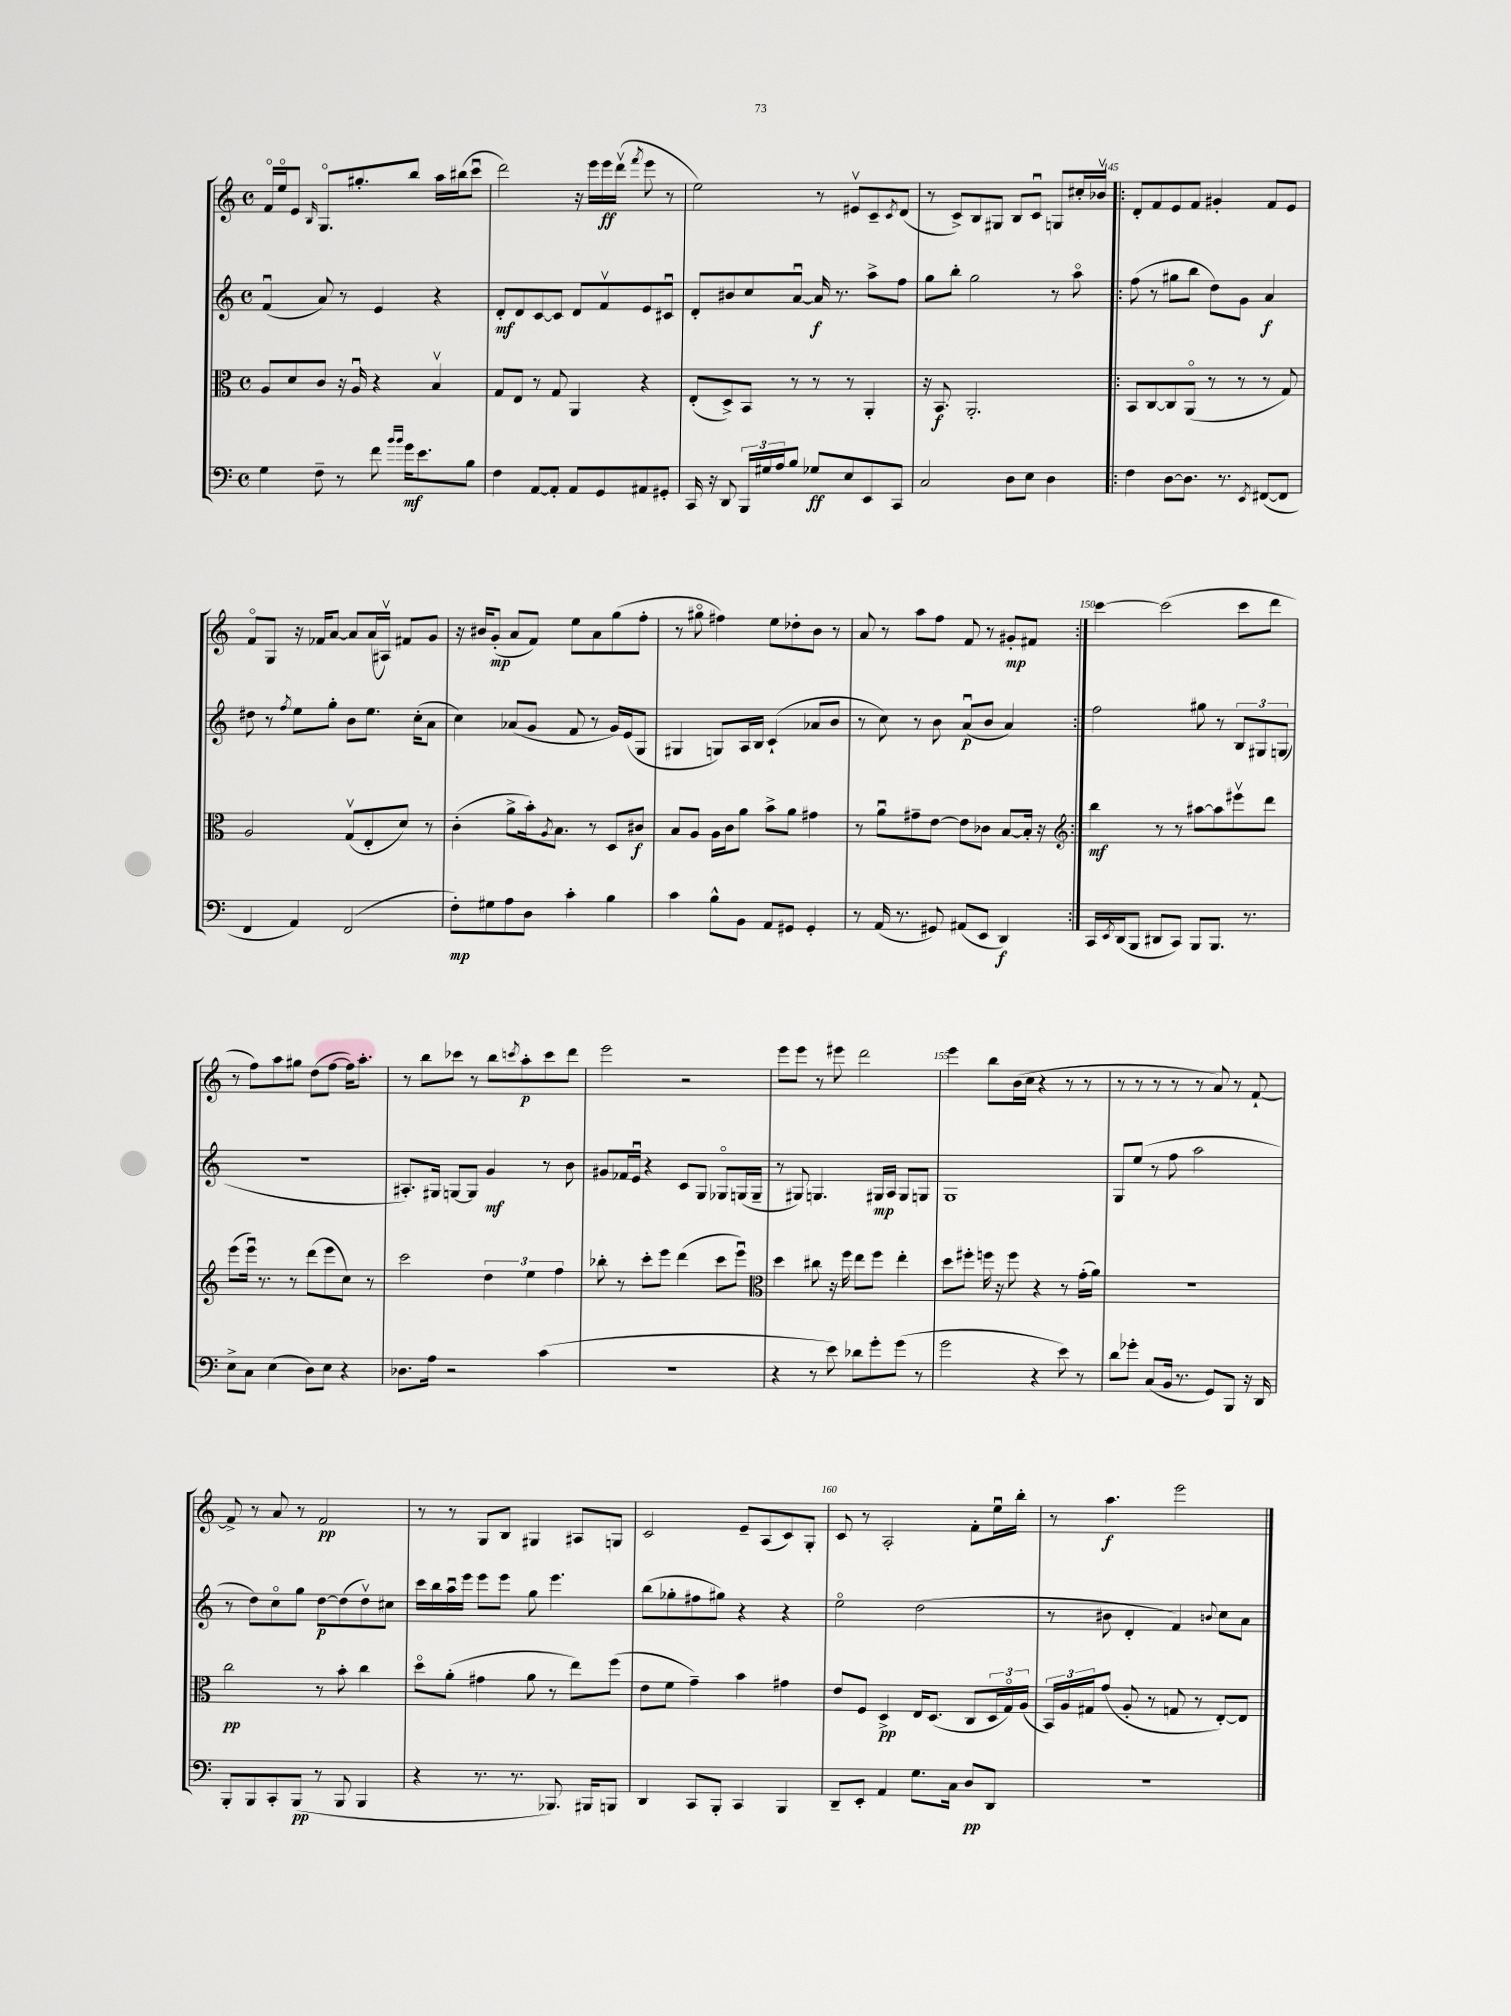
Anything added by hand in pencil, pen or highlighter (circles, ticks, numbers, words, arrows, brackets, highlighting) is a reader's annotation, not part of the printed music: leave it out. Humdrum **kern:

**kern	**dynam	**kern	**dynam	**kern	**dynam	**kern	**dynam
*part4	*part4	*part3	*part3	*part2	*part2	*part1	*part1
*staff4	*staff4	*staff3	*staff3	*staff2	*staff2	*staff1	*staff1
*clefF4	*	*clefC3	*	*clefG2	*	*clefG2	*
*k[]	*	*k[]	*	*k[]	*	*k[]	*
*M4/4	*	*M4/4	*	*M4/4	*	*M4/4	*
*met(c)	*	*met(c)	*	*met(c)	*	*met(c)	*
=141	=141	=141	=141	=141	=141	=141	=141
4G\	.	8A/L	.	(4fu/	.	16f/LL	.
.	.	.	.	.	.	16ee/J	.
.	.	8d/	.	.	.	8e/J	.
.	.	.	.	.	.	16qqB/	.
8F~\	.	8c/J	.	8a/)	.	8.G/L	.
8r	.	16r	.	8r	.	.	.
.	.	16Au/	.	.	.	8.gg#X'/	.
8f\	.	4r	.	4e/	.	.	.
16qqb/LL	.	.	.	.	.	.	.
16qqb/JJ	.	.	.	.	.	.	.
16g\KL	mf	.	.	.	.	8bb/J	.
8.e\	.	.	.	.	.	.	.
.	.	4Bv/	.	4r	.	16aa\LL	.
.	.	.	.	.	.	(16bb#X\J	.
8B\J	.	.	.	.	.	8cccu\J	.
=142	=142	=142	=142	=142	=142	=142	=142
4F\	.	8G/L	.	8d'/L	mf	2ddd\)	.
.	.	8E/J	.	8d/	.	.	.
[8AA/L	.	8r	.	[8c/	.	.	.
8AA'/J]	.	8G/	.	8c/J]	.	.	.
8AA/L	.	4AA/	.	8d/L	.	16r	.
.	.	.	.	.	.	16eee\LL	.
8GG/	.	.	.	8fv/	.	16eee\	ff
.	.	.	.	.	.	(16dddv\JJ	.
.	.	.	.	.	.	8qfff/	.
8AA#X/	.	4r	.	8e/	.	8eee\	.
8GG#X'/J	.	.	.	8c#Xu/J	.	8r	.
=143	=143	=143	=143	=143	=143	=143	=143
16CC/	.	(8E'/L	.	8d'/L	.	2ee\)	.
16r	.	.	.	.	.	.	.
8DD/	.	8D^/)	.	8b#X/	.	.	.
24BBB/LL	.	8BB/J	.	8cc/	.	.	.
24G#X/	.	.	.	.	.	.	.
24A/J	.	.	.	.	.	.	.
8B/J	.	8r	.	[8au/J	.	.	.
8G-X/L	ff	8r	.	16a/]	f	8r	.
.	.	.	.	8.r	.	.	.
8E/	.	8r	.	.	.	8e#Xv/L	.
8EE/	.	4AA'/	.	8aa^\L	.	8c~/	.
.	.	.	.	.	.	8qc/	.
8CC/J	.	.	.	8ff\J	.	(8d/J	.
=144	=144	=144	=144	=144	=144	=144	=144
2C/	.	16r	.	8gg\L	.	8r	.
.	.	8.BB/	f	.	.	.	.
.	.	.	.	8bb'\J	.	8c^/L)	.
.	.	2.AA'/	.	2gg\	.	8B/	.
.	.	.	.	.	.	8G#X/J	.
8D\L	.	.	.	.	.	8B/L	.
8E\J	.	.	.	.	.	8cu/J	.
4D\	.	.	.	8r	.	8Gn/L	.
.	.	.	.	8aa\	.	16cc#X'/L	.
.	.	.	.	.	.	16b-Xv/JJ	.
=145!|:	=145!|:	=145!|:	=145!|:	=145!|:	=145!|:	=145!|:	=145!|:
4F\	.	8BB/L	.	(8ff\	.	8d'/L	.
.	.	[8C/	.	8r	.	8f/	.
[8D\L	.	8C/]	.	8gg#X\L	.	8e/	.
8.D\J]	.	(8AA/J	.	8bb\J	.	8f/J	.
.	.	8r	.	8dd\L)	.	4g#X'/	.
8.r	.	.	.	.	.	.	.
.	.	8r	.	8g\J	.	.	.
8qEE/	.	.	.	.	.	.	.
([8FF#X/L	.	8r	.	4a/	f	8f/L	.
8FF#/J]	.	8G/)	.	.	.	8e/J	.
!!LO:LB:g=z
=146	=146	=146	=146	=146	=146	=146	=146
4FF/	.	2A/	.	8dd#X\	.	8f/L	.
.	.	.	.	8r	.	8G/J	.
.	.	.	.	8qff/	.	.	.
4AA/)	.	.	.	8ee\L	.	16r	.
.	.	.	.	.	.	16f-X/KL	.
.	.	.	.	8gg'\J	.	[8a/J	.
(2FF/	.	(8Gv/L	.	8b\L	.	8a/L]	.
.	.	8E'/	.	8.ee\J	.	(16a/L	.
.	.	.	.	.	.	16A#Xv/JJ)	.
.	.	8d/J)	.	.	.	8f#X/L	.
.	.	.	.	(16cc'\KL	.	.	.
.	.	8r	.	8a\J	.	8g/J	.
=147	=147	=147	=147	=147	=147	=147	=147
8F'\L)	mp	(4c'\	.	4cc\)	.	16r	.
.	.	.	.	.	.	16b#X/KL	.
8G#X\	.	.	.	.	.	(8g'/J	mp
8A\	.	8a^\L	.	(8a-X/L	.	8a/L	.
8D\J	.	16b'\k)	.	8g/J	.	8f/J)	.
.	.	8qA/	.	.	.	.	.
.	.	8.B\J	.	.	.	.	.
4c'\	.	.	.	8f/	.	8ee\L	.
.	.	8r	.	8r	.	8a\	.
4B\	.	8D/L	.	16g/LL)	.	(8gg\	.
.	.	.	.	(16e/J	.	.	.
.	.	8c#X/J	f	8G/J	.	8ff'\J	.
=148	=148	=148	=148	=148	=148	=148	=148
4c\	.	8B/L	.	4G#X/	.	8r	.
.	.	8A/J	.	.	.	8gg#X\	.
8B^^\L	.	16A\LL	.	8Gn/L)	.	4ff#X\)	.
.	.	16c\J	.	.	.	.	.
8BB\J	.	8a\J	.	16A/L	.	.	.
.	.	.	.	16B/JJ	.	.	.
8AA/L	.	8b^\L	.	(4c`/	.	8ee\L	.
8GG#X/J	.	8a\J	.	.	.	8dd-X'\	.
4GG#'/	.	4g#X\	.	8a-X/L	.	8b\J	.
.	.	.	.	8b/J	.	8r	.
=149	=149	=149	=149	=149	=149	=149	=149
8r	.	8r	.	8r	.	8a/	.
(16AA/	.	8au\L	.	8cc\)	.	8r	.
8.r	.	.	.	.	.	.	.
.	.	8g#X~\	.	8r	.	8aa\L	.
8GG#X/)	.	[8e\J	.	8b\	.	8ff\J	.
(8AA#X/L	.	8e\L]	.	(8au/L	p	8f/	.
8EE/J	.	8c-X\J	.	8b/J	.	8r	.
4DD/)	f	[8B/L	.	4a/)	.	8g#X'/L	mp
.	.	16B'/Jk]	.	.	.	8f#X/J	.
.	.	16r	.	.	.	.	.
=150:|!	=150:|!	=150:|!	=150:|!	=150:|!	=150:|!	=150:|!	=150:|!
*	*	*clefG2	*	*	*	*	*
16CC/LL	.	4bb\	mf	2ff\	.	[4ccc\	.
8qEE/	.	.	.	.	.	.	.
(16DD/J	.	.	.	.	.	.	.
8BBB/J	.	.	.	.	.	.	.
8DD#X/L	.	8r	.	.	.	(2ccc\]	.
8CC/J)	.	8r	.	.	.	.	.
8BBB/L	.	[8aa#X\L	.	8gg#X\	.	.	.
8.BBB/J	.	8aa#\]	.	8r	.	.	.
.	.	8eee#Xv\	.	12B/L	.	8ccc\L	.
8.r	.	.	.	.	.	.	.
.	.	.	.	12G#X/	.	.	.
.	.	8ddd\J	.	.	.	8ddd\J	.
.	.	.	.	(12Gn/J	.	.	.
!!LO:LB:g=z
=151	=151	=151	=151	=151	=151	=151	=151
8E^\L	.	(8eee\L	.	1r	.	8r	.
8C\J	.	16eeeu\Jk)	.	.	.	8ff\L)	.
.	.	8.r	.	.	.	.	.
(4E\	.	.	.	.	.	8aa\	.
.	.	8r	.	.	.	8gg#X\J	.
8D\L)	.	(8ddd\L	.	.	.	(8dd\L	.
8E\J	.	8eee\	.	.	.	[8ff\J	.
4r	.	8cc\J)	.	.	.	16ff\KL])	.
.	.	.	.	.	.	8.aa'\J	.
.	.	8r	.	.	.	.	.
=152	=152	=152	=152	=152	=152	=152	=152
8.D-X\L	.	2ccc\	.	8.A#X'/L)	.	8r	.
.	.	.	.	.	.	8bb\L	.
16A\Jk	.	.	.	16G#X/Jk	.	.	.
2r	.	.	.	[8Gn/L	.	8ccc-X\J	.
.	.	.	.	8G/J]	.	8r	.
.	.	6dd\	.	4g/	mf	8bb\L	.
.	.	.	.	.	.	8qcccn/	.
.	.	.	.	.	.	8aa'\	p
.	.	6ee\	.	.	.	.	.
(4c\	.	.	.	8r	.	8ccc\	.
.	.	6ff\	.	.	.	.	.
.	.	.	.	8b\	.	8ddd\J	.
=153	=153	=153	=153	=153	=153	=153	=153
1r	.	8bb-X'\	.	8g#X/L	.	2eee\	.
.	.	8r	.	16f-X/L	.	.	.
.	.	.	.	16eu/JJ	.	.	.
.	.	8ccc'\L	.	4r	.	.	.
.	.	8eee\J	.	.	.	.	.
.	.	(4ddd\	.	8c/L	.	2r	.
.	.	.	.	8G/J	.	.	.
.	.	8ccc\L	.	8G-X/L	.	.	.
.	.	8eeeu\J)	.	(16Gn/L	.	.	.
.	.	.	.	16G~/JJ	.	.	.
=154	=154	=154	=154	=154	=154	=154	=154
*	*	*clefC3	*	*	*	*	*
4r	.	4dd\	.	8r	.	8eee\L	.
.	.	.	.	8G#X/)	.	8eee\J	.
8r	.	8cc#X\	.	4.Gn/	.	8r	.
8e\)	.	16r	.	.	.	8eee#X\	.
.	.	16ff\	.	.	.	.	.
8d-X\L	.	8ee\L	.	.	.	2ddd\	.
8g'\	.	8ff\J	.	16G#X/LL	mp	.	.
.	.	.	.	16A/JJ	.	.	.
(8g\J	.	4ee'\	.	8G#/L	.	.	.
8r	.	.	.	8Gn/J	.	.	.
=155	=155	=155	=155	=155	=155	=155	=155
2g\	.	8dd\L	.	1G	.	4eee\	.
.	.	8ff#X'\J	.	.	.	.	.
.	.	16ffn\	.	.	.	8bb\L	.
.	.	16r	.	.	.	.	.
.	.	8ff\	.	.	.	(16b\L	.
.	.	.	.	.	.	16cc\JJ	.
4r	.	4r	.	.	.	4r	.
8e\)	.	8r	.	.	.	8r	.
8r	.	(16g'\LL	.	.	.	8r	.
.	.	16a\JJ)	.	.	.	.	.
=156	=156	=156	=156	=156	=156	=156	=156
8d\L	.	1r	.	8G/L	.	8r	.
8g-X'\J	.	.	.	(8ee/J	.	8r	.
(8C/L	.	.	.	8r	.	8r	.
16BB/Jk	.	.	.	8ff\	.	8r	.
8.r	.	.	.	.	.	.	.
.	.	.	.	2aa\	.	8r	.
8GG/L)	.	.	.	.	.	8a/)	.
8BBB/J	.	.	.	.	.	8r	.
16r	.	.	.	.	.	[8f`/	.
16DD/	.	.	.	.	.	.	.
!!LO:LB:g=z
=157	=157	=157	=157	=157	=157	=157	=157
8BBB'/L	.	2cc\	pp	8r	.	8f^/]	.
8BBB/	.	.	.	8dd\L)	.	8r	.
8CC'/	.	.	.	8cc\	.	8a/	.
(8BBB/J	pp	.	.	8gg\J	.	8r	.
8r	.	8r	.	[8dd\L	p	2f/	pp
8BBB/	.	8b'\	.	(8dd\]	.	.	.
4BBB/	.	4cc\	.	8ddv\)	.	.	.
.	.	.	.	8cc#X\J	.	.	.
=158	=158	=158	=158	=158	=158	=158	=158
4r	.	8dd\L	.	16ccc\LL	.	8r	.
.	.	.	.	16bb\	.	.	.
.	.	(8a'\J	.	16aau\	.	8r	.
.	.	.	.	16eee\JJ	.	.	.
8.r	.	4g#X\	.	8eee\L	.	8G/L	.
.	.	.	.	8eee\J	.	8B/J	.
8.r	.	.	.	.	.	.	.
.	.	8a\	.	8gg\	.	4G#X/	.
8.BBB-X/)	.	8r	.	4.eee\	.	.	.
.	.	8ee\L)	.	.	.	8A#X/L	.
16BBB#X/KL	.	.	.	.	.	.	.
8BBBn/J	.	(8ff\J	.	.	.	8Gn/J	.
=159	=159	=159	=159	=159	=159	=159	=159
4DD/	.	8e\L	.	(8bb\L	.	2c/	.
.	.	8f\J	.	8gg-X'\	.	.	.
8CC/L	.	4g~\)	.	8ff#X\	.	.	.
8BBB'/J	.	.	.	8gg#X\J)	.	.	.
4CC/	.	4b\	.	4r	.	8e~/L	.
.	.	.	.	.	.	(8A/	.
4BBB/	.	4g#X\	.	4r	.	8c/)	.
.	.	.	.	.	.	8G'/J	.
=160	=160	=160	=160	=160	=160	=160	=160
8DD~/L	.	8e/L	.	2ee\	.	8c/	.
8EE'/J	.	8F/J	.	.	.	8r	.
4AA/	.	4D^/	pp	.	.	2A'/	.
8.G\L	.	16E/KL	.	(2dd\	.	.	.
.	.	(8.D/J	.	.	.	.	.
16C\Jk	.	.	.	.	.	.	.
8D/L	pp	8C/L	.	.	.	8f'\L	.
8DD/J	.	24D/L	.	.	.	16eeu\L	.
.	.	24G/)	.	.	.	.	.
.	.	.	.	.	.	16bb'\JJ	.
.	.	(24A/JJ	.	.	.	.	.
=161	=161	=161	=161	=161	=161	=161	=161
1r	.	24BB/LL)	.	8r	.	8r	.
.	.	24A/	.	.	.	.	.
.	.	24G#X/J	.	.	.	.	.
.	.	(8g/J	.	8b#X\	.	4.aa\	f
.	.	8A'/	.	4d'/	.	.	.
.	.	8r	.	.	.	.	.
.	.	8Gn/	.	4f/)	.	2eee\	.
.	.	8r	.	.	.	.	.
.	.	.	.	8qqbn/	.	.	.
.	.	[8E'/L)	.	8cc\L	.	.	.
.	.	8E/J]	.	8a\J	.	.	.
==	==	==	==	==	==	==	==
*-	*-	*-	*-	*-	*-	*-	*-
